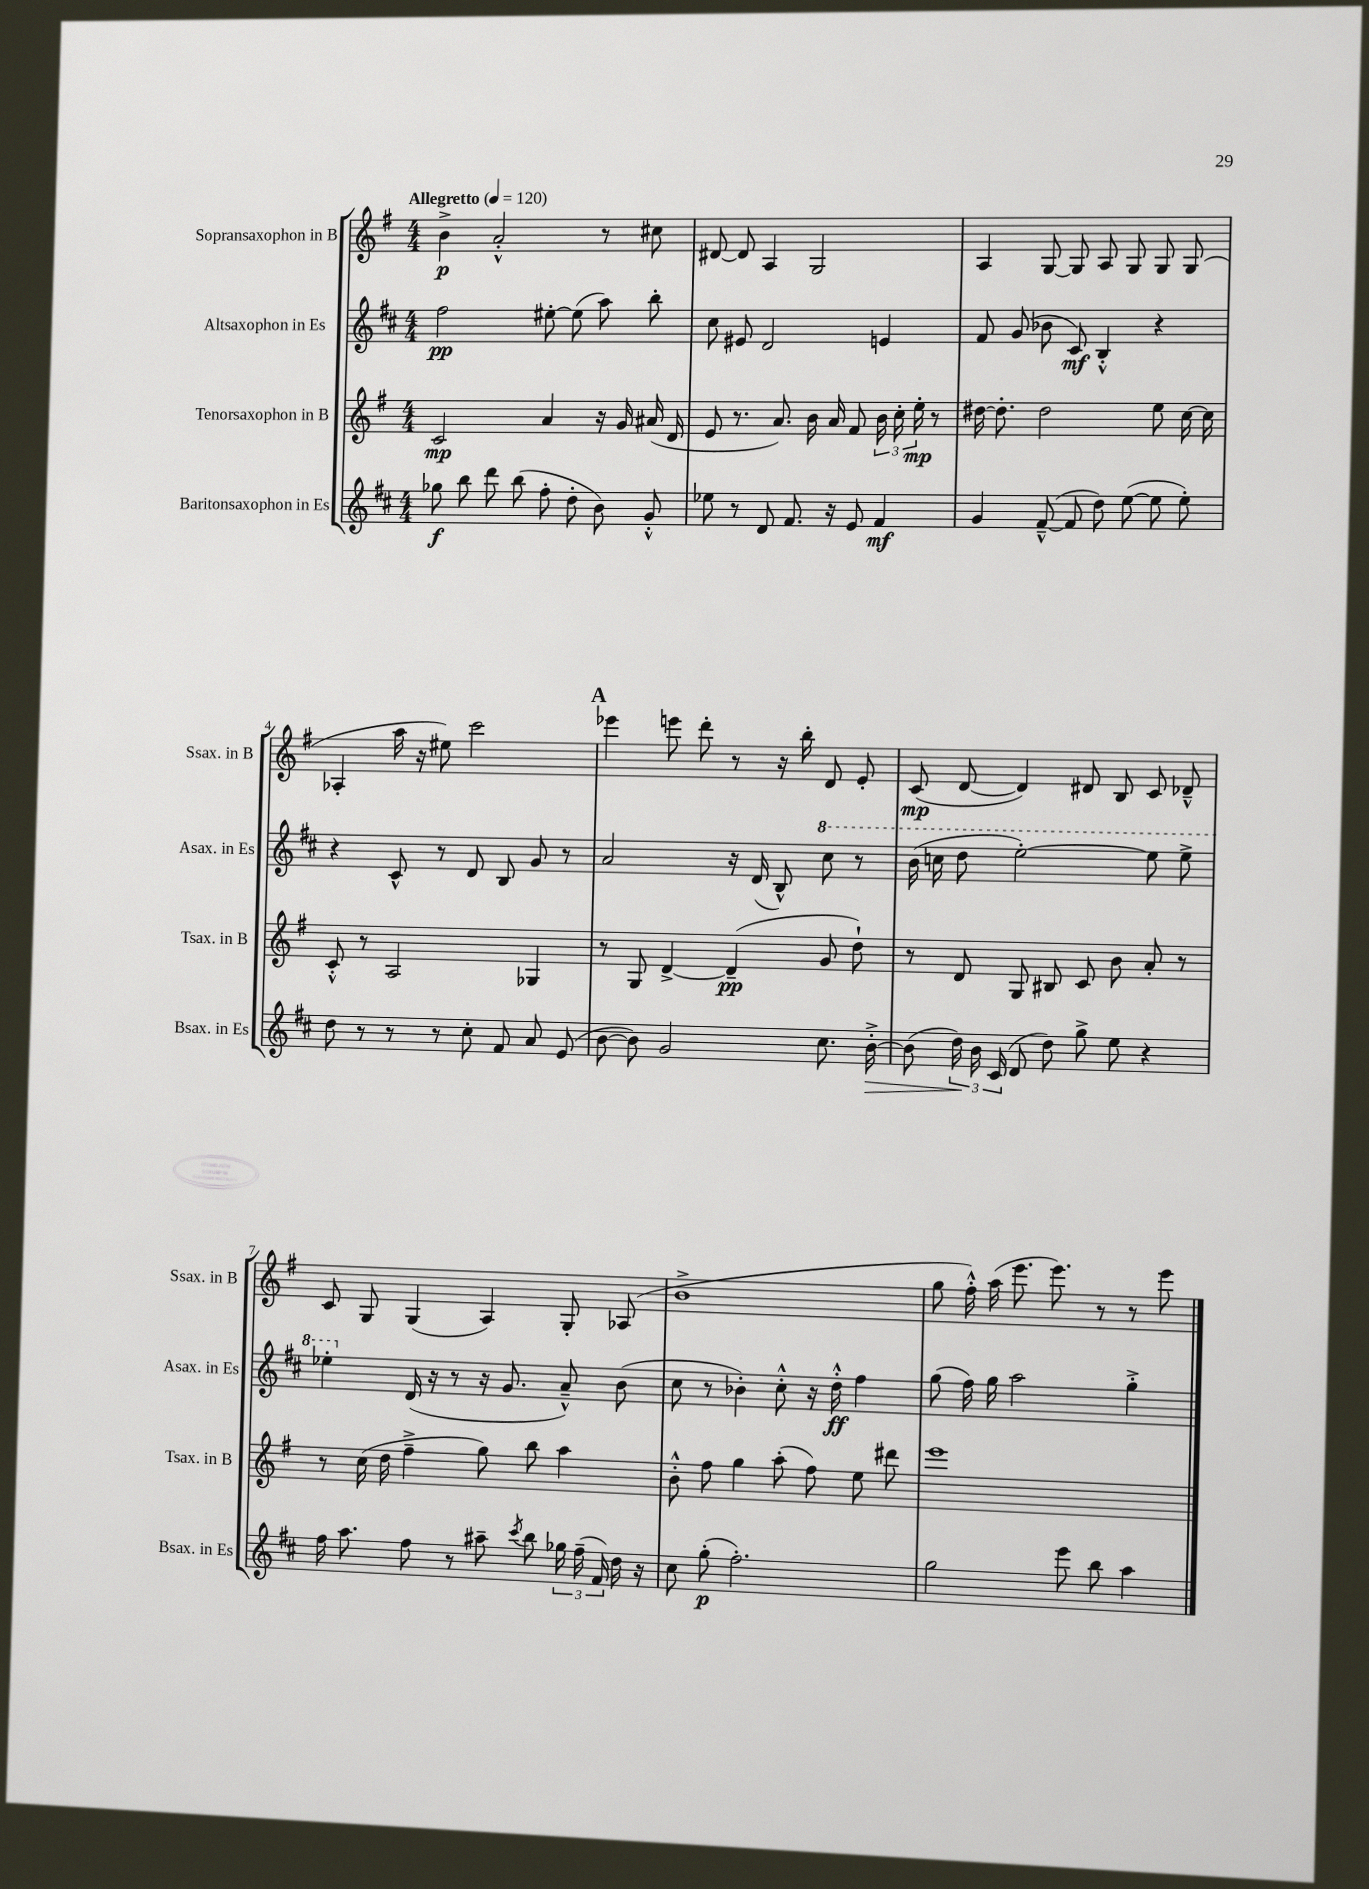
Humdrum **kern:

**kern	**kern	**kern	**kern
*staff4	*staff3	*staff2	*staff1
*clefG2	*clefG2	*clefG2	*clefG2
*k[f#c#]	*k[f#]	*k[f#c#]	*k[f#]
*M4/4	*M4/4	*M4/4	*M4/4
*MM120	*MM120	*MM120	*MM120
8gg-	2c	2ff#	4b^
8bb	.	.	.
8ddd	.	.	2a'^^
(8bb	.	.	.
8ff#'	4a	[8ee#'	.
8dd'	.	(8ee#]	.
8b)	16r	8aa)	8r
.	16g	.	.
8g'^^	(16a#	8bb'	8cc#
.	16d	.	.
=	=	=	=
8ee-	8e	8cc#	[8d#
8r	8.r	8e#	8d#]
8d	.	2d	4A
.	8.a)	.	.
8.f#	.	.	.
.	16b	.	2G
16r	16a	.	.
8e	8f#	.	.
4f#	24b	4e	.
.	24cc'	.	.
.	24ee'	.	.
.	8r	.	.
=	=	=	=
4g	[16dd#	8f#	4A
.	8.dd#']	.	.
.	.	(8g	.
([8f#~^^	2dd#	8b-	[8G
8f#]	.	8c#)	8G]
8dd)	.	4B'^^	8A
([8ee	.	.	8G
8ee]	8ee	4r	8G
8ee')	[16cc	.	(8G
.	16cc]	.	.
=	=	=	=
8dd	8c'^^	4r	4A-'
8r	8r	.	.
8r	2A	8c#^^	16aa
.	.	.	16r
8r	.	8r	8ee#)
8cc#'	.	8d	2ccc
8f#	.	8B	.
8a	4G-	8g	.
(8e	.	8r	.
=	=	=	=
[8b	8r	2a	4eee-
8b])	8G	.	.
2g	[4d^	.	8eee
.	.	.	8ddd'
.	(4d~]	16r	8r
.	.	(16d	.
.	.	8B^^)	16r
.	.	.	16bb'
8.cc#	8g	8ccc#	8d
.	8dd`)	8r	8e'
[16b'^	.	.	.
=	=	=	=
(8b]	8r	(16bb	(8c
.	.	16ccc	.
24dd)	8d	8ddd	[8d
24b	.	.	.
(24c#	.	.	.
8d	8G	[2eee')	4d])
8dd)	8B#	.	.
8gg^	8c	.	8d#
8ee	8b	.	8B
4r	8a'	8eee]	8c
.	8r	8eee^	8d-~^^
=	=	=	=
16ff#	8r	4eee-'	8c
8.aa	.	.	.
.	(16cc	.	8G
.	16dd	.	.
8ff#	4ff#~^	(16d	(4G
.	.	16r	.
8r	.	8r	.
8aa#~	8gg)	16r	4A)
.	.	8.g	.
8qccc#	.	.	.
8bb	8bb	.	.
24gg-	4aa	8a~^^)	8G'
(24ff#~	.	.	.
24f#)	.	.	.
16dd	.	(8b	(8A-
16r	.	.	.
=	=	=	=
8cc#	8b'^^	8cc#	1b^
(8gg'	8ff#	8r	.
2.ff#')	4gg	4b-')	.
.	(8aa'	8cc#'^^	.
.	8ff#)	16r	.
.	.	16dd'^^	.
.	8ee	4ff#	.
.	8ddd#	.	.
=	=	=	=
2gg	1eee	(8gg	8gg
.	.	16ff#)	16ff#'^^)
.	.	16gg	(16aa
.	.	2aa	8.eee
.	.	.	8.eee)
8eee	.	.	.
8bb	.	.	8r
4aa	.	4gg'^	8r
.	.	.	8eee
==	==	==	==
*-	*-	*-	*-
